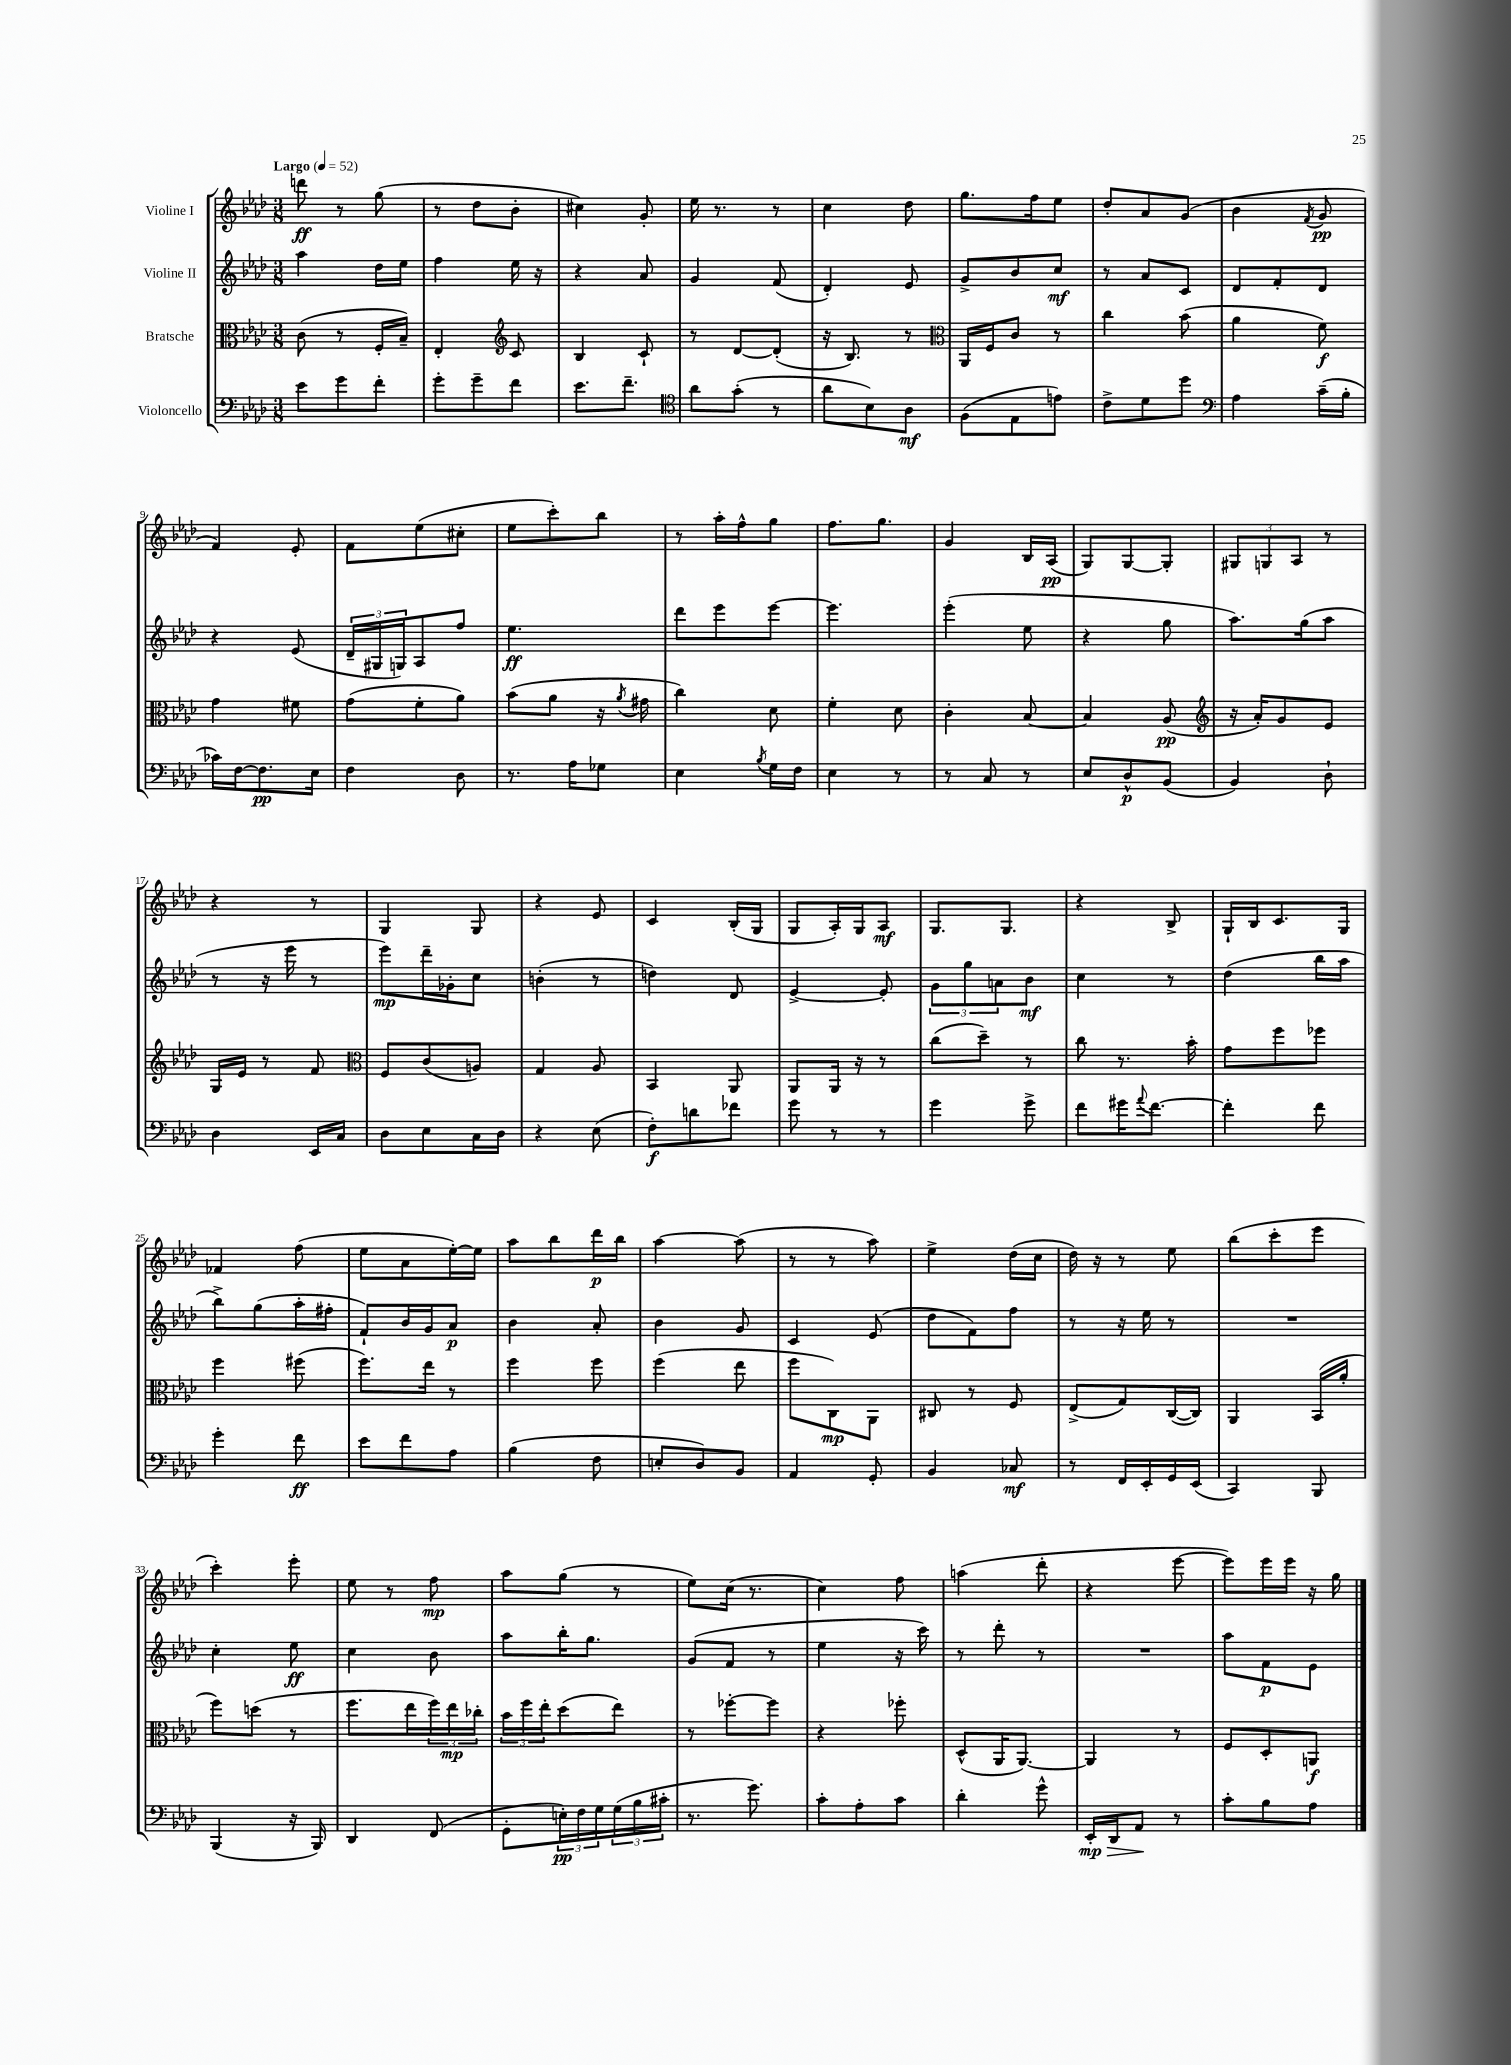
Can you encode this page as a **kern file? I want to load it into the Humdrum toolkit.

**kern	**kern	**kern	**kern
*staff4	*staff3	*staff2	*staff1
*clefF4	*clefC3	*clefG2	*clefG2
*k[b-e-a-d-]	*k[b-e-a-d-]	*k[b-e-a-d-]	*k[b-e-a-d-]
*M3/8	*M3/8	*M3/8	*M3/8
*MM52	*MM52	*MM52	*MM52
8e-	(8c	4aa-	8ddd
8g	8r	.	8r
8f'	16F'	16dd-	(8gg
.	16B-~)	16ee-	.
=	=	=	=
8g'	4E-'	4ff	8r
8g~	.	.	8dd-
*	*clefG2	*	*
8f	8c	16ee-	8b-'
.	.	16r	.
=	=	=	=
8.e-	4B-	4r	4cc#)
8.f~	.	.	.
.	8c`	8a-	8g'
=	=	=	=
*clefC4	*	*	*
8a-	8r	4g	16ee-
.	.	.	8.r
(8g'	[8d-	.	.
8r	(8d-']	(8f	8r
=	=	=	=
8a-	16r	4d-')	4cc
.	8.B-)	.	.
8B-)	.	.	.
8A-	8r	8e-	8dd-
=	=	=	=
*	*clefC3	*	*
(8F	16AA-	8g^	8.gg
.	16F	.	.
8E-	8c	8b-	.
.	.	.	16ff
8e)	8r	8cc	8ee-
=	=	=	=
8c^	4cc	8r	8dd-'
8d-	.	8a-	8a-
8dd-	(8b-	8c	(8g
=	=	=	=
*clefF4	*	*	*
4A-	4a-	8d-	4b-
.	.	8f'	.
.	.	.	8qf
(16c~	8f)	8d-	8g
16B-'	.	.	.
=	=	=	=
16c-)	4g	4r	4f)
[16F	.	.	.
8.F]	.	.	.
.	8f#	(8e-	8e-'
16E-	.	.	.
=	=	=	=
4F	(8g	24d-~	8f
.	.	24G#	.
.	.	24G)	.
.	8f'	8A-	(8ee-
8D-	8a-)	8ff	8cc#'
=	=	=	=
8.r	(8b-	4.ee-	8ee-
.	8a-	.	8ccc')
16A-	.	.	.
8G-	16r	.	8bb-
.	8qa-	.	.
.	16g#	.	.
=	=	=	=
4E-	4cc)	8ddd-	8r
.	.	8eee-	16aa-'
.	.	.	16ff^^
8qB-	.	.	.
16G	8d-	[8eee-	8gg
16F	.	.	.
=	=	=	=
4E-	4f'	4.eee-]	8.ff
.	.	.	8.gg
8r	8d-	.	.
=	=	=	=
8r	4c'	(4eee-'	4g
8C	.	.	.
8r	[8B-	8ee-	16B-
.	.	.	(16A-
=	=	=	=
8E-	4B-]	4r	8G)
8D-^^	.	.	[8G
(8BB-	(8A-	8gg	8G']
=	=	=	=
*	*clefG2	*	*
4BB-)	16r	8.aa-)	12G#
.	16a-')	.	.
.	.	.	12G
.	8g	.	.
.	.	.	12A-
.	.	(16gg	.
8D-`	8e-	8aa-	8r
=	=	=	=
4D-	16G	8r	4r
.	16e-	.	.
.	8r	16r	.
.	.	16eee-	.
16EE-	8f	8r	8r
16C	.	.	.
=	=	=	=
*	*clefC3	*	*
8D-	8F	8eee-)	4G
8E-	(8c	16ddd-~	.
.	.	16g-'	.
16C	8A)	8cc	8G
16D-	.	.	.
=	=	=	=
4r	4G	(4b'	4r
(8E-	8A-	8r	8e-
=	=	=	=
8F')	4BB-	4dd)	4c
8d	.	.	.
8f-	8AA-	8d-	(16B-'
.	.	.	16G
=	=	=	=
8g	8AA-	[4e-^	8G
8r	16AA-	.	16A-')
.	16r	.	16G
8r	8r	8e-']	8A-
=	=	=	=
4g	(8cc	12g	8.G
.	.	12gg	.
.	8dd-~)	.	.
.	.	12a	.
.	.	.	8.G
8g^	8r	8b-	.
=	=	=	=
8f	8cc	4cc	4r
16g#	8.r	.	.
8qqa-	.	.	.
[8.f	.	.	.
.	.	8r	8B-^
.	16b-'	.	.
=	=	=	=
4f']	8g	(4dd-	16G`
.	.	.	16B-
.	8ff	.	8.c
8f	8ff-	16bb-	.
.	.	16aa-	16G
=	=	=	=
4g'	4ff	8bb-^)	4f-
.	.	(8gg	.
8f	(8ff#	16aa-'	(8ff
.	.	16ff#'	.
=	=	=	=
8e-	8.ff)	8f`)	8ee-
8f	.	16b-	8a-
.	16ee-	16g	.
8A-	8r	8a-	[16ee-')
.	.	.	16ee-]
=	=	=	=
(4B-	4ff	4b-	8aa-
.	.	.	8bb-
8F	8ff	8a-'	16ddd-
.	.	.	16bb-
=	=	=	=
8E'	(4ff	4b-	[4aa-
8D-)	.	.	.
8BB-	8ee-	8g	(8aa-]
=	=	=	=
4AA-	8ff	4c	8r
.	8C)	.	8r
8GG'	8AA-	(8e-	8aa-)
=	=	=	=
4BB-	8C#	8dd-	4ee-^
.	8r	8f)	.
8C-	8F	8ff	(16dd-
.	.	.	16cc
=	=	=	=
8r	(8E-^	8r	16dd-)
.	.	.	16r
16FF	8G)	16r	8r
16EE-'	.	16ee-	.
16GG	([16C	8r	8ee-
(16EE-	16C])	.	.
=	=	=	=
4CC)	4AA-	4.r	(8bb-
.	.	.	8ccc'
8BBB-	(16BB-	.	8eee-
.	16a-'	.	.
=	=	=	=
(4BBB-	8ff)	4cc'	4ccc')
.	(8dd	.	.
16r	8r	8ee-	8eee-'
16BBB-)	.	.	.
=	=	=	=
4DD-	8.ff	4cc	8ee-
.	.	.	8r
.	16ee-	.	.
(8FF	24ff)	8b-	8ff
.	24ee-	.	.
.	24cc-'	.	.
=	=	=	=
8GG'	24b-	8aa-	8aa-
.	24ff	.	.
.	24ee-'	.	.
24E')	(8dd-	16bb-'	(8gg
24F	.	.	.
.	.	8.gg	.
24G	.	.	.
(24G	8ee-)	.	8r
24B-	.	.	.
24c#'	.	.	.
=	=	=	=
8.r	8r	(8g	8ee-)
.	[8ff-'	8f	(16cc
8.g)	.	.	8.r
.	8ff-]	8r	.
=	=	=	=
8c'	4r	4ee-	4cc)
8A-'	.	.	.
8c	8ff-'	16r	8ff
.	.	16ccc)	.
=	=	=	=
4d-'	(8D-^^	8r	(4aa
.	16AA-	8ddd-'	.
.	[8.AA-)	.	.
8g^^	.	8r	8ddd-'
=	=	=	=
16EE-'	4AA-]	4.r	4r
16DD-	.	.	.
8AA-	.	.	.
8r	8r	.	[8eee-
=	=	=	=
8c'	8F	8aa-	8eee-])
8B-	8D-'	8f	16eee-
.	.	.	16eee-
8A-	8AA	8e-	16r
.	.	.	16gg
==	==	==	==
*-	*-	*-	*-
